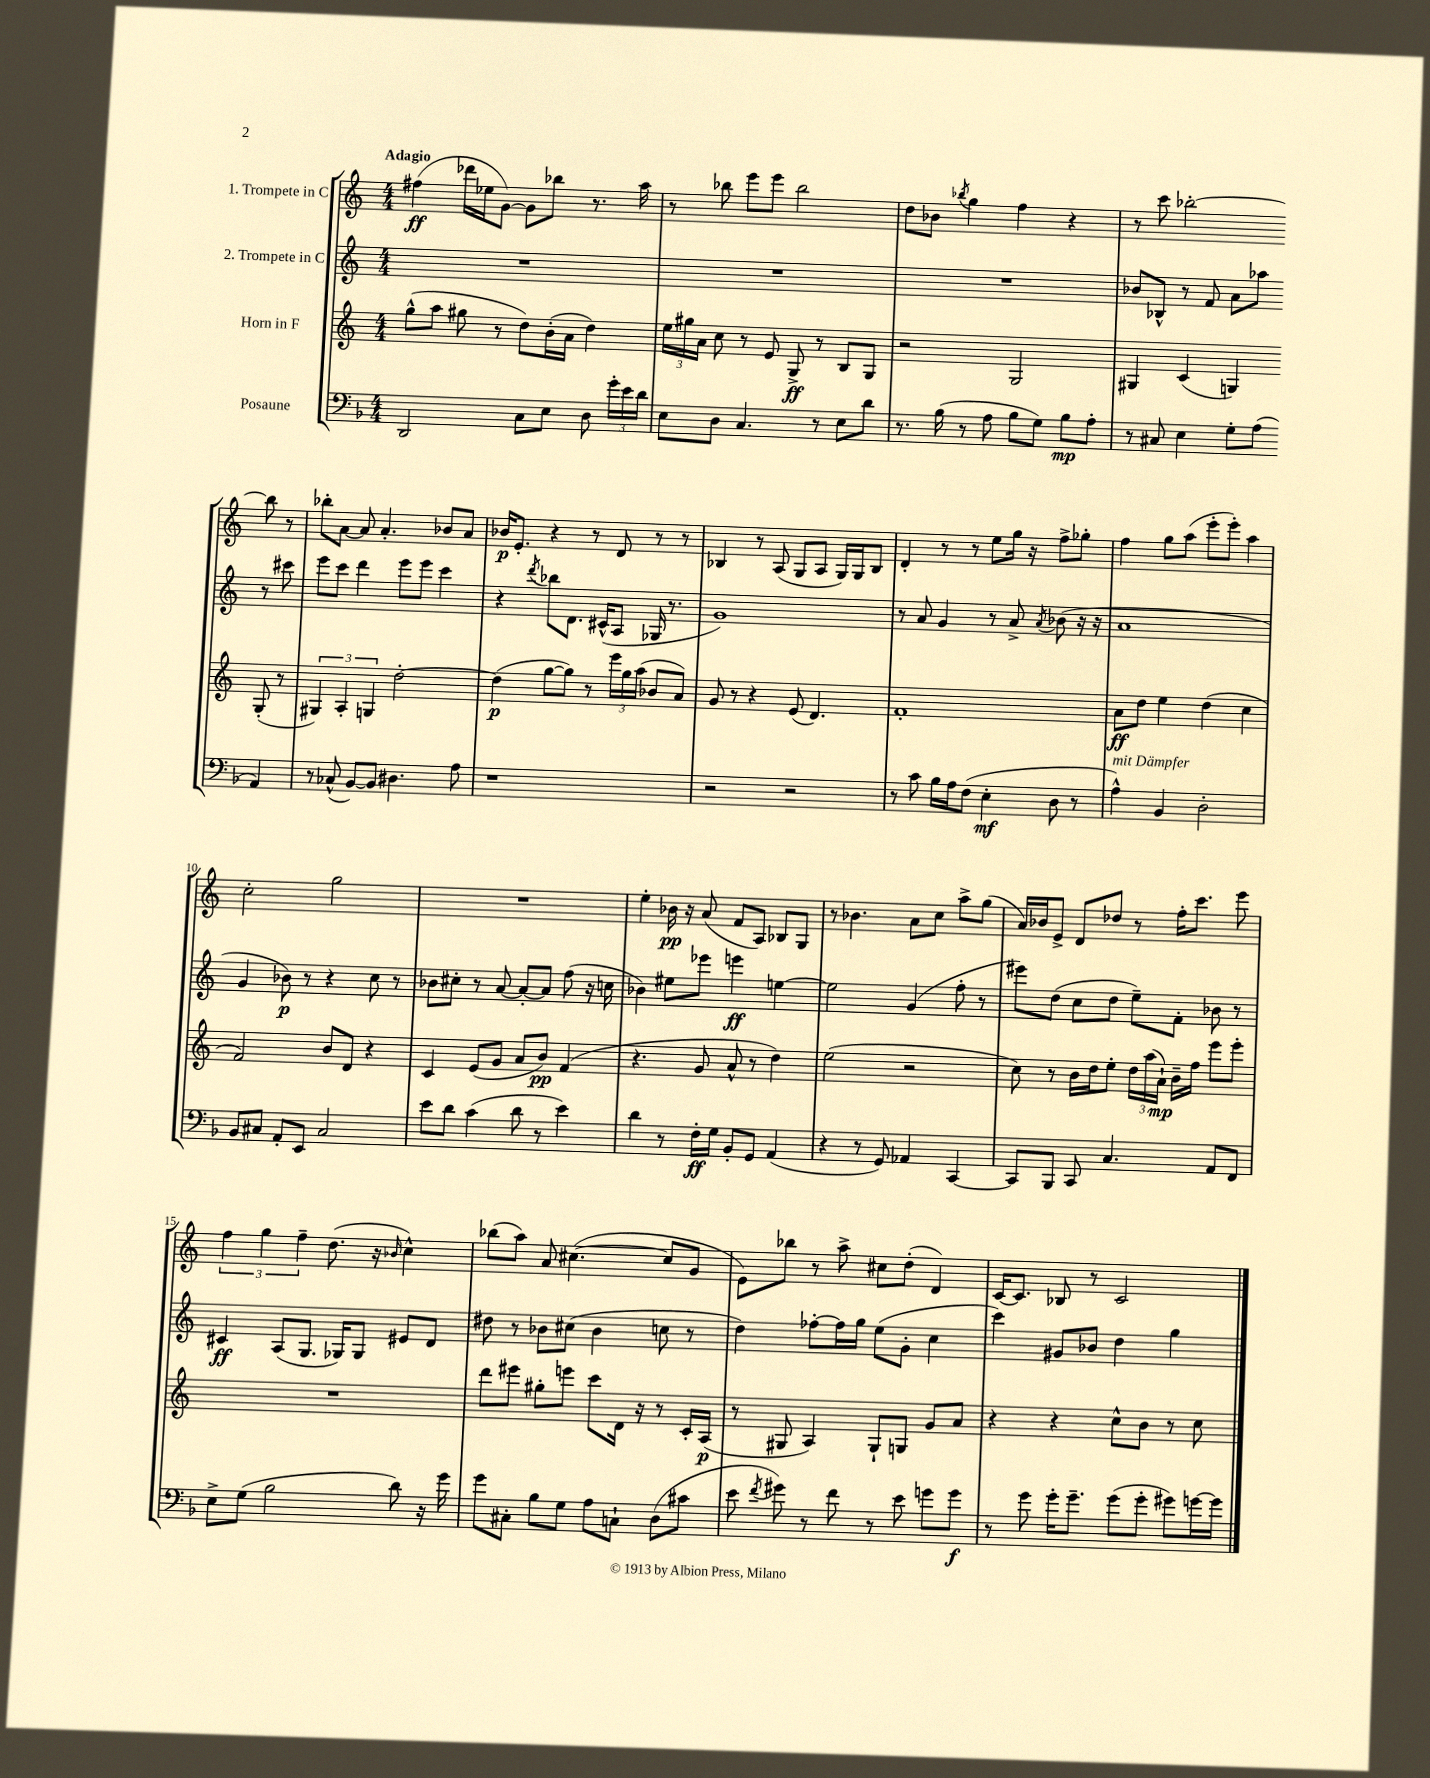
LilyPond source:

<<
\new StaffGroup <<
\new Staff = "s0" \with { instrumentName = "1. Trompete in C" } {
    \clef treble \key c \major \numericTimeSignature \time 4/4 \tempo "Adagio"
    \autoBeamOff fis''4\ff( des'''16[ ees''16 g'8]~) g'8[ bes''8] r8. a''16 |
    r8 bes''8 e'''8[ e'''8] bes''2 |
    d''8[ bes'8] \acciaccatura { bes''8 } g''4 f''4 r4 |
    r8 c'''8 bes''2~-. bes''8 r8 |
    bes''8[-. a'8]~ a'8 a'4.-. bes'8[ a'8] |
    bes'16[\p e'8.]-. r4 r8 d'8 r8 r8 |
    bes4 r8 a8( g8[ a8] g16[) g16 bes8] |
    d'4-. r8 r8 e''8[ g''16] r16 f''8[-> ges''8]-. |
    f''4 g''8[ a''8]( e'''8[-. e'''8]-.) a''4 |
    c''2-. g''2 |
    R1 |
    e''4-. bes'16\pp r16 a'8( f'8[ a8]) bes8[ g8] |
    r8 bes'4. a'8[ c''8] a''8[-> g''8]( |
    a'16[) bes'16 e'8]-> d'8[ des''8] r8 f''16[-. c'''8.] e'''8 |
    \tuplet 3/2 { f''4 g''4 f''4-- } d''8.( r16 \grace { bes'16 } c''4-^) |
    bes''8[( a''8]) a'8 cis''4.~( cis''8[ g'8] |
    e'8[) bes''8] r8 a''8-> cis''8[ d''8]-.( d'4) |
    c'16[~ c'8.] bes8 r8 c'2 \bar "|." |
}
\new Staff = "s1" \with { instrumentName = "2. Trompete in C" } {
    \clef treble \key c \major \numericTimeSignature \time 4/4
    \autoBeamOff R1 |
    R1 |
    R1 |
    bes'8[ bes8]-^ r8 f'8 a'8[ aes''8] r8 cis'''8 |
    e'''8[ c'''8] d'''4 e'''8[ e'''8] c'''4 |
    r4 \acciaccatura { d'''8 } bes''8[ d'8.] cis'16[-^( a8] ges16 r8. |
    g'1) |
    r8 a'8 g'4 r8 a'8-> \acciaccatura { a'8 } bes'8( r16 r16 |
    a'1 |
    g'4 bes'8\p) r8 r4 c''8 r8 |
    bes'8[ cis''8]-. r8 a'8~ a'8[~-. a'8] f''8( r16 c''16 |
    bes'4) eis''8[ ees'''8] e'''4\ff e''4~ |
    e''2 g'4( f''8-. r8 |
    eis'''8[) d''8]( c''8[ d''8] e''8[--) f'8]-. bes'8 r8 |
    cis'4\ff a8[( g8.] ges16[) ges8] eis'8[ d'8] |
    dis''8 r8 bes'8[ cis''8]( bes'4 c''8 r8 |
    d''4) fes''8[~-. fes''16 g''16] e''8[( g'8]-. c''4 |
    c'''4) gis'8[ bes'8] d''4 g''4 \bar "|." |
}
\new Staff = "s2" \with { instrumentName = "Horn in F" } {
    \clef treble \key c \major \numericTimeSignature \time 4/4
    \autoBeamOff g''8[-^( a''8] gis''8 r8 d''8[) b'16-.( a'16] d''4) |
    \tuplet 3/2 { e''16[ gis''16 a'16] } c''8 r8 e'8 g8->\ff r8 b8[ g8] |
    r2 g2 |
    gis4 c'4( g4) g8-.( r8 |
    \tuplet 3/2 { gis4) a4-. g4 } d''2~-. |
    d''4\p( g''8[~ g''8]) r8 \tuplet 3/2 { e'''16[ g''16 a''16]( } bes'8[ a'8]) |
    g'8 r8 r4 e'8( d'4.) |
    f'1-. |
    a'8[\ff d''8] e''4 d''4( c''4 |
    f'2) b'8[ d'8] r4 |
    c'4 e'8[( g'8] a'8[ b'8]\pp) f'4( |
    r4. g'8 a'8-^ r8 d''4) |
    e''2( r2 |
    c''8) r8 b'16[ d''16 e''8]-. \tuplet 3/2 { d''16[ a''16( a'16]-!\mp) } b'16[-- f''16] e'''8[ e'''8]-. |
    R1 |
    d'''8[ eis'''8] gis''8[-. e'''8] c'''8[ d'16] r16 r8 c'16[-. a16]\p( |
    r8 gis8 a4) gis8[-! g8] g'8[ a'8] |
    r4 r4 c''8[-^ b'8] r8 c''8 \bar "|." |
}
\new Staff = "s3" \with { instrumentName = "Posaune" } {
    \clef bass \key f \major \numericTimeSignature \time 4/4
    \autoBeamOff d,2 c8[ e8] d8 \tuplet 3/2 { g'16[-. e'16 d'16] } |
    e8[ d8] c4. r8 e8[ d'8] |
    r8. bes16( r8 a8 bes8[ g8]) bes8[\mp a8]-. |
    r8 cis8 e4 g8[-. a8]( a,4) |
    r8 ces8-^( bes,8[~) bes,8] dis4. a8 |
    r1 |
    r2 r2 |
    r8 c'8 bes16[ a16 f8]( e4-.\mf d8 r8 |
    a4-^^\markup { \italic "mit Dämpfer" }) bes,4 d2-. |
    bes,8[ cis8] a,8[-. e,8] cis2 |
    e'8[ d'8] c'4( d'8 r8 e'4) |
    d'4 r8 f16[-.\ff g16] bes,8[-. g,8] a,4( |
    r4 r8 g,8) aes,4 c,4~ |
    c,8[ bes,,8] c,8 c4. a,8[ f,8] |
    e8[-> g8]( bes2 d'8) r16 g'16 |
    g'8[ cis8]-. bes8[ g8] a8[ c8]-! d8[( cis'8] |
    e'8 \acciaccatura { f'8 } gis'8) r8 f'8 r8 e'8 g'8[ g'8]\f |
    r8 g'8 g'16[-. g'8.]-- g'8[( g'8]-. gis'8[) g'16~ g'16] \bar "|." |
}
>>
>>
